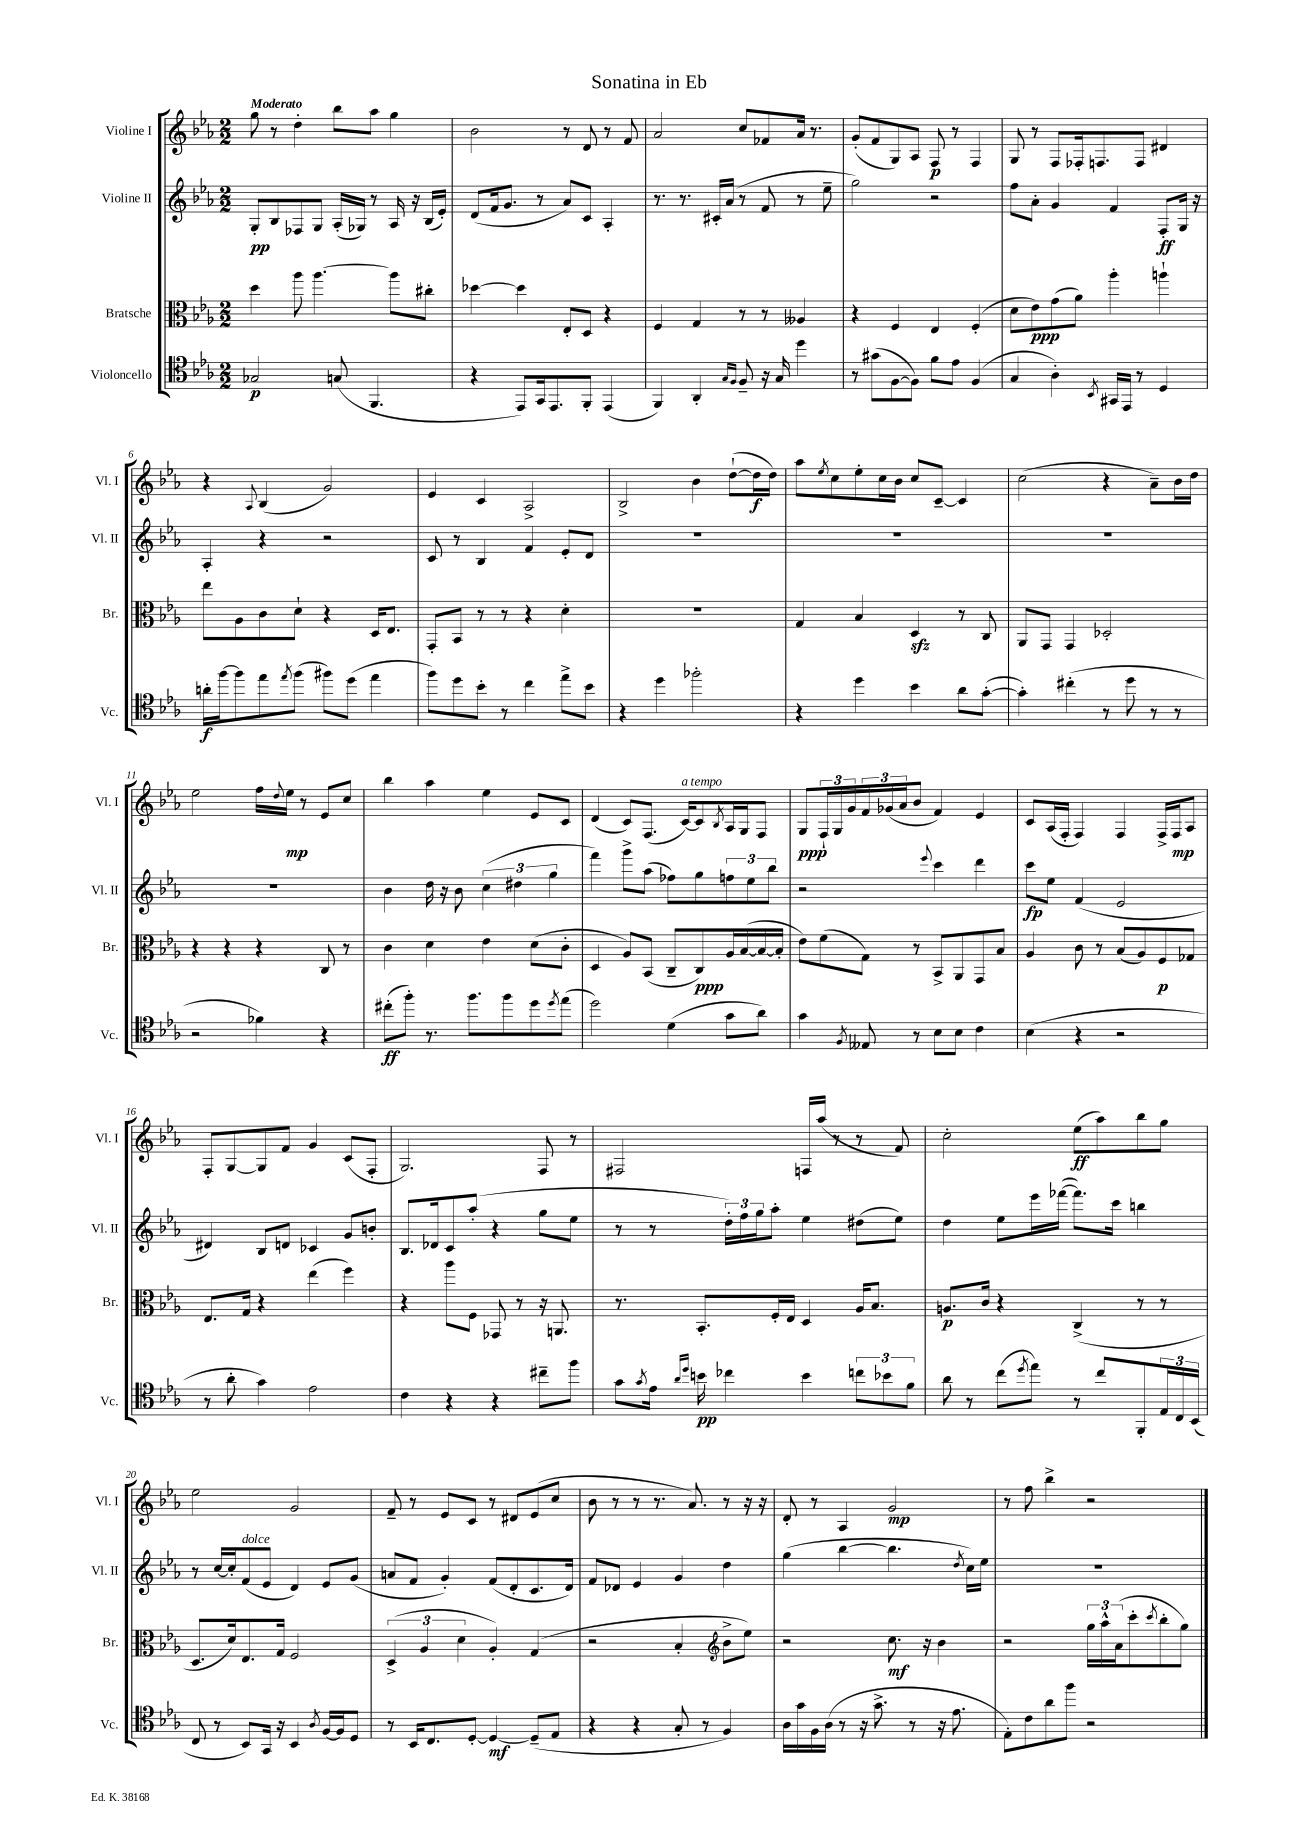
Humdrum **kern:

**kern	**dynam	**kern	**dynam	**kern	**dynam	**kern	**dynam
*part4	*part4	*part3	*part3	*part2	*part2	*part1	*part1
*staff4	*staff4	*staff3	*staff3	*staff2	*staff2	*staff1	*staff1
*I"Violoncello	*	*I"Bratsche	*	*I"Violine II	*	*I"Violine I	*
*I'Vc.	*	*I'Br.	*	*I'Vl. II	*	*I'Vl. I	*
*clefC4	*	*clefC3	*	*clefG2	*	*clefG2	*
*k[b-e-a-]	*	*k[b-e-a-]	*	*k[b-e-a-]	*	*k[b-e-a-]	*
*M2/2	*	*M2/2	*	*M2/2	*	*M2/2	*
=1	=1	=1	=1	=1	=1	=1	=1
!	!	!	!	!	!	!LO:TX:a:B:t=Moderato	!
2G-X/	p	4dd\	.	8G'/L	pp	8gg\	.
.	.	.	.	8B-/	.	8r	.
.	.	8aa-\	.	8F-X/	.	4dd'\	.
.	.	[4.aa-\	.	8G/J	.	.	.
(8Gn/	.	.	.	(16A-'/LL	.	8bb-\L	.
.	.	.	.	16G-X/JJ)	.	.	.
4.FF/	.	.	.	8r	.	8aa-\J	.
.	.	8aa-\L]	.	16A-/	.	4gg\	.
.	.	.	.	16r	.	.	.
.	.	8cc#X'\J	.	(16B-/LL	.	.	.
.	.	.	.	16e-'/JJ)	.	.	.
=2	=2	=2	=2	=2	=2	=2	=2
4r	.	[4dd-X\	.	(8d/L	.	2b-\	.
.	.	.	.	16f/k	.	.	.
.	.	.	.	8.g/J	.	.	.
8EE-/L)	.	4dd-\]	.	.	.	.	.
16GG/k	.	.	.	8r	.	.	.
8.EE-/	.	.	.	.	.	.	.
.	.	8E-'/L	.	8a-/L)	.	8r	.
8FF'/J	.	8D/J	.	8c/J	.	8d/	.
(4EE-/	.	4r	.	4A-'/	.	8r	.
.	.	.	.	.	.	8f/	.
=3	=3	=3	=3	=3	=3	=3	=3
4FF/)	.	4F/	.	8.r	.	2a-/	.
.	.	.	.	8.r	.	.	.
4AA-'/	.	4G/	.	.	.	.	.
.	.	.	.	16c#X'/LL	.	.	.
.	.	.	.	(16a-/JJ	.	.	.
16qqG/LL	.	.	.	.	.	.	.
16qqF/JJ	.	.	.	.	.	.	.
8F~/	.	8r	.	8r	.	8cc/L	.
16r	.	8r	.	8f/	.	8f-X/	.
16G/	.	.	.	.	.	.	.
4dd\	.	4A--X/	.	8r	.	16a-/Jk	.
.	.	.	.	.	.	8.r	.
.	.	.	.	8ee-~\	.	.	.
=4	=4	=4	=4	=4	=4	=4	=4
8r	.	4r	.	2gg\)	.	(8g'/L	.
(8g#X\L	.	.	.	.	.	8f/	.
[8F\	.	4F/	.	.	.	8G/)	.
8F\J])	.	.	.	.	.	8A-/J	.
8f\L	.	4E-/	.	2r	.	8F/	p
8e-\J	.	.	.	.	.	8r	.
(4F/	.	(4F'/	.	.	.	4F/	.
=5	=5	=5	=5	=5	=5	=5	=5
4G/	.	8d\L	.	8ff\L	.	8G/	.
.	.	8e-\)	ppp	8a-'\J	.	8r	.
4A-'\)	.	(8g\	.	4g/	.	8F/L	.
.	.	8a-\J)	.	.	.	16F-X'/k	.
.	.	.	.	.	.	8.Fn/	.
8qBB-/	.	.	.	.	.	.	.
16GG#X/LL	.	4aa-'\	.	4f/	.	.	.
16EE-/JJ	.	.	.	.	.	.	.
8r	.	.	.	.	.	8F/J	.
4D/	.	4aan`\	.	8F'/L	ff	4d#X/	.
.	.	.	.	16G/Jk	.	.	.
.	.	.	.	16r	.	.	.
!!LO:LB:g=z
=6	=6	=6	=6	=6	=6	=6	=6
16an'\LL	f	8ee-\L	.	4A-'/	.	4r	.
[16ff\J	.	.	.	.	.	.	.
8ff\]	.	8A-\	.	.	.	.	.
.	.	.	.	.	.	8qqA-/	.
8ee-\	.	8c\	.	4r	.	(4B-/	.
8qee-/	.	.	.	.	.	.	.
(8ff\J	.	8d`\J	.	.	.	.	.
8ff#X\L)	.	4r	.	2r	.	2g/)	.
(8dd\J	.	.	.	.	.	.	.
4ee-\	.	16D/KL	.	.	.	.	.
.	.	8.E-/J	.	.	.	.	.
=7	=7	=7	=7	=7	=7	=7	=7
8ff\L)	.	8GG'/L	.	8c/	.	4e-/	.
8dd\	.	8BB-/J	.	8r	.	.	.
8b-'\J	.	8r	.	4B-/	.	4c/	.
8r	.	8r	.	.	.	.	.
4cc\	.	4r	.	4f/	.	2A-^/	.
8ee-^\L	.	4d'\	.	8e-'/L	.	.	.
8b-\J	.	.	.	8d/J	.	.	.
=8	=8	=8	=8	=8	=8	=8	=8
4r	.	1r	.	1r	.	2B-^/	.
4dd\	.	.	.	.	.	.	.
2ff-X'\	.	.	.	.	.	4b-\	.
.	.	.	.	.	.	([8dd`\L	.
.	.	.	.	.	.	16dd\L]	f
.	.	.	.	.	.	16dd\JJ)	.
=9	=9	=9	=9	=9	=9	=9	=9
4r	.	4G/	.	1r	.	8aa-\L	.
.	.	.	.	.	.	8qee-/	.
.	.	.	.	.	.	8cc\	.
4dd\	.	4B-/	.	.	.	8ee-'\	.
.	.	.	.	.	.	16cc\L	.
.	.	.	.	.	.	16b-\JJ	.
4b-\	.	4Dzz/	.	.	.	8cc/L	.
.	.	.	.	.	.	[8c~/J	.
8a-\L	.	8r	.	.	.	4c/]	.
([8g'\J	.	8C/	.	.	.	.	.
=10	=10	=10	=10	=10	=10	=10	=10
4g'\])	.	8AA-/L	.	1r	.	(2cc\	.
.	.	8GG/J	.	.	.	.	.
(4cc#X'\	.	4GG/	.	.	.	.	.
8r	.	2D-X'/	.	.	.	4r	.
8dd\	.	.	.	.	.	.	.
8r	.	.	.	.	.	8a-~\L)	.
8r	.	.	.	.	.	16b-\L	.
.	.	.	.	.	.	16dd\JJ	.
!!LO:LB:g=z
=11	=11	=11	=11	=11	=11	=11	=11
2r	.	4r	.	1r	.	2ee-\	.
.	.	4r	.	.	.	.	.
4f-X\)	.	4r	.	.	.	16ff\LL	.
.	.	.	.	.	.	8qqdd/	.
.	.	.	.	.	.	16ee-\JJ	mp
.	.	.	.	.	.	8r	.
4r	.	8C/	.	.	.	8e-/L	.
.	.	8r	.	.	.	8cc/J	.
=12	=12	=12	=12	=12	=12	=12	=12
(8cc#X'\L	ff	4c\	.	4b-\	.	4bb-\	.
8ff'\J)	.	.	.	.	.	.	.
8.r	.	4d\	.	16dd\	.	4aa-\	.
.	.	.	.	16r	.	.	.
.	.	.	.	8b-\	.	.	.
8.ff\L	.	.	.	.	.	.	.
.	.	4e-\	.	(6cc\	.	4ee-\	.
8ff\	.	.	.	.	.	.	.
.	.	.	.	6dd#X\	.	.	.
8dd\	.	(8d\L	.	.	.	8e-/L	.
.	.	.	.	6gg\	.	.	.
8qdd/	.	.	.	.	.	.	.
(8ee-\J	.	8c'\J	.	.	.	8c/J	.
=13	=13	=13	=13	=13	=13	=13	=13
2dd\)	.	4D/	.	4fff\)	.	(4d/	.
.	.	8A-/L)	.	8ggg^\L	.	8c/L)	.
.	.	(8BB-/J	.	(8aa-\J	.	(8.F/J	.
(4d\	.	8C~/L	.	8ff-X\L)	.	.	.
!	!	!	!	!	!	!LO:TX:a:i:t=a tempo	!
.	.	.	.	.	.	[16c/KL)	.
.	.	8C/)	ppp	8gg\	.	8c/]	.
.	.	.	.	.	.	8qB-/	.
8g\L	.	16A-/L	.	12ffn\	.	16A-/L	.
.	.	([16B-/	.	.	.	16G/J	.
.	.	.	.	12ee-\	.	.	.
8a-\J)	.	16B-/_	.	.	.	8F/J	.
.	.	.	.	12bb-\J	.	.	.
.	.	16B-'/JJ]	.	.	.	.	.
=14	=14	=14	=14	=14	=14	=14	=14
4g\	.	8e-\L)	.	2r	.	8G/L	ppp
.	.	(8f\	.	.	.	24F`/L	.
.	.	.	.	.	.	24G/	.
.	.	.	.	.	.	24g/	.
8qF/	.	.	.	.	.	.	.
8E--X/	.	8G\J)	.	.	.	24f/	.
.	.	.	.	.	.	(24g-X/	.
.	.	.	.	.	.	24a-/J	.
8r	.	8r	.	.	.	8b-/J	.
.	.	.	.	8qqeee-/	.	.	.
8B-\L	.	8BB-^/L	.	4ccc\	.	4f/)	.
8B-\J	.	8AA-/	.	.	.	.	.
4c\	.	8GG/	.	4ddd\	.	4e-/	.
.	.	8B-/J	.	.	.	.	.
=15	=15	=15	=15	=15	=15	=15	=15
(4B-\	.	4A-/	.	8ccc\L	fp	8c/L	.
.	.	.	.	8ee-\J	.	(16A-/L	.
.	.	.	.	.	.	16F'/JJ	.
4r	.	8c\	.	(4f/	.	4F/)	.
.	.	8r	.	.	.	.	.
2r	.	(8B-/L	.	2e-/	.	4F/	.
.	.	8A-/)	.	.	.	.	.
.	.	8F/	p	.	.	16F^/LL	.
.	.	.	.	.	.	16F/J	mp
.	.	8G-X/J	.	.	.	8A-/J	.
!!LO:LB:g=z
=16	=16	=16	=16	=16	=16	=16	=16
8r	.	8.E-/L	.	4d#X/)	.	8F'/L	.
8a-'\	.	.	.	.	.	[8G/	.
.	.	16G/Jk	.	.	.	.	.
4g\)	.	4r	.	8B-/L	.	8G/]	.
.	.	.	.	8dn/J	.	8f/J	.
2e-\	.	(4ee-\	.	4c-X/	.	4g/	.
.	.	4ff\)	.	8g/L	.	(8c/L	.
.	.	.	.	8bn'/J	.	8F'/J	.
=17	=17	=17	=17	=17	=17	=17	=17
4c\	.	4r	.	8.B-/L	.	2.G/)	.
.	.	.	.	16d-X/k	.	.	.
4r	.	8aa-\L	.	8c/	.	.	.
.	.	8F\J	.	(8aa-'/J	.	.	.
4r	.	8GG-X/	.	4r	.	.	.
.	.	8r	.	.	.	.	.
8cc#X~\L	.	16r	.	8gg\L	.	8F/	.
.	.	8.AAn/	.	.	.	.	.
8ff\J	.	.	.	8ee-\J	.	8r	.
=18	=18	=18	=18	=18	=18	=18	=18
8g\L	.	8.r	.	8r	.	2F#X/	.
8qg/	.	.	.	.	.	.	.
16e-\Jk	.	.	.	8r	.	.	.
16qqa-/LL	.	.	.	.	.	.	.
16qqdd/JJ	.	.	.	.	.	.	.
16bn\	pp	8.BB-'/L	.	.	.	.	.
4cc-X\	.	.	.	24dd'\LL)	.	.	.
.	.	.	.	24ff\	.	.	.
.	.	.	.	24gg\J	.	.	.
.	.	16F'/L	.	8aa-'\J	.	.	.
.	.	16E-/JJ	.	.	.	.	.
4b\	.	4D/	.	4ee-\	.	16Fn/LL	.
.	.	.	.	.	.	(16aa-/JJ	.
.	.	.	.	.	.	8r	.
12ccn\L	.	16A-/KL	.	(8dd#X\L	.	8r	.
.	.	8.B-/J	.	.	.	.	.
12b-X\	.	.	.	.	.	.	.
.	.	.	.	8ee-\J)	.	8f/)	.
12f\J	.	.	.	.	.	.	.
=19	=19	=19	=19	=19	=19	=19	=19
8a-\	.	8.An/L	p	4dd\	.	2cc'\	.
8r	.	.	.	.	.	.	.
.	.	16c/Jk	.	.	.	.	.
(8cc\L	.	4r	.	8ee-\L	.	.	.
8qdd/	.	.	.	.	.	.	.
8ee-\J)	.	.	.	16eee-\L	.	.	.
.	.	.	.	([16fff-X\JJ	.	.	.
8r	.	(4C^/	.	8.fff-\L])	.	(8ee-\L	ff
8cc/L	.	.	.	.	.	8aa-\)	.
.	.	.	.	16ccc\Jk	.	.	.
8FF'/	.	8r	.	4bbn\	.	8bb-\	.
24E-/L	.	8r	.	.	.	8gg\J	.
24C/	.	.	.	.	.	.	.
(24BB-/JJ	.	.	.	.	.	.	.
!!LO:LB:g=z
=20	=20	=20	=20	=20	=20	=20	=20
8C/	.	8.D/L	.	8r	.	2ee-\	.
8r	.	.	.	[16cc/LL	.	.	.
.	.	16d/k)	.	16cc'/J]	.	.	.
!	!	!	!	!LO:TX:a:i:t=dolce	!	!	!
8BB-/L)	.	8.E-/	.	(8f/	.	.	.
16GG/Jk	.	.	.	8e-/J	.	.	.
16r	.	16G/Jk	.	.	.	.	.
4BB-/	.	2F/	.	4d/)	.	2g/	.
8qA-/	.	.	.	.	.	.	.
[16F/LL	.	.	.	8e-/L	.	.	.
16F/J]	.	.	.	.	.	.	.
8D/J	.	.	.	(8g/J	.	.	.
=21	=21	=21	=21	=21	=21	=21	=21
8r	.	(6D^/	.	8an/L	.	8f~/	.
16BB-/KL	.	.	.	8f/J	.	8r	.
.	.	6A-/	.	.	.	.	.
8.C/	.	.	.	.	.	.	.
.	.	.	.	4g'/)	.	8e-/L	.
.	.	6d\	.	.	.	.	.
[8D'/J	.	.	.	.	.	8c/J	.
4D/_	mf	4A-'/)	.	(8f/L	.	8r	.
.	.	.	.	8d'/	.	8d#X/L	.
(8D~/L]	.	(4G/	.	8.c/	.	(8e-/	.
8E-/J	.	.	.	.	.	8cc/J	.
.	.	.	.	16d/Jk)	.	.	.
=22	=22	=22	=22	=22	=22	=22	=22
4r	.	2r	.	8f/L	.	8b-\	.
.	.	.	.	8d-X/J	.	8r	.
4r	.	.	.	4e-/	.	8r	.
.	.	.	.	.	.	8.r	.
8G'/	.	4B-'/	.	4g/	.	.	.
.	.	.	.	.	.	8.a-/)	.
8r	.	.	.	.	.	.	.
*	*	*clefG2	*	*	*	*	*
4F/)	.	8b-^\L	.	4dd\	.	8r	.
.	.	8ee-\J)	.	.	.	16r	.
.	.	.	.	.	.	16r	.
=23	=23	=23	=23	=23	=23	=23	=23
16A-\LL	.	2r	.	(4gg\	.	8d'/	.
16g\	.	.	.	.	.	.	.
16F\	.	.	.	.	.	8r	.
(16A-\JJ	.	.	.	.	.	.	.
8r	.	.	.	[4bb-\	.	4A-/	.
16r	.	.	.	.	.	.	.
8.g^\	.	.	.	.	.	.	.
.	.	8.cc\	mf	4.bb-\]	.	2g/	mp
8r	.	.	.	.	.	.	.
.	.	16r	.	.	.	.	.
16r	.	4b-\	.	.	.	.	.
8.e-\	.	.	.	.	.	.	.
.	.	.	.	8qdd/	.	.	.
.	.	.	.	16cc\LL)	.	.	.
.	.	.	.	16ee-\JJ	.	.	.
=24	=24	=24	=24	=24	=24	=24	=24
8E-'\L)	.	2r	.	1r	.	8r	.
8c\	.	.	.	.	.	8ff\	.
8a-\	.	.	.	.	.	4bb-^\	.
8ff\J	.	.	.	.	.	.	.
2r	.	24gg\LL	.	.	.	2r	.
.	.	24aa-^^\	.	.	.	.	.
.	.	(24a-\J	.	.	.	.	.
.	.	8ccc'\	.	.	.	.	.
.	.	8qccc/	.	.	.	.	.
.	.	8bb-'\	.	.	.	.	.
.	.	8gg\J)	.	.	.	.	.
==	==	==	==	==	==	==	==
*-	*-	*-	*-	*-	*-	*-	*-
